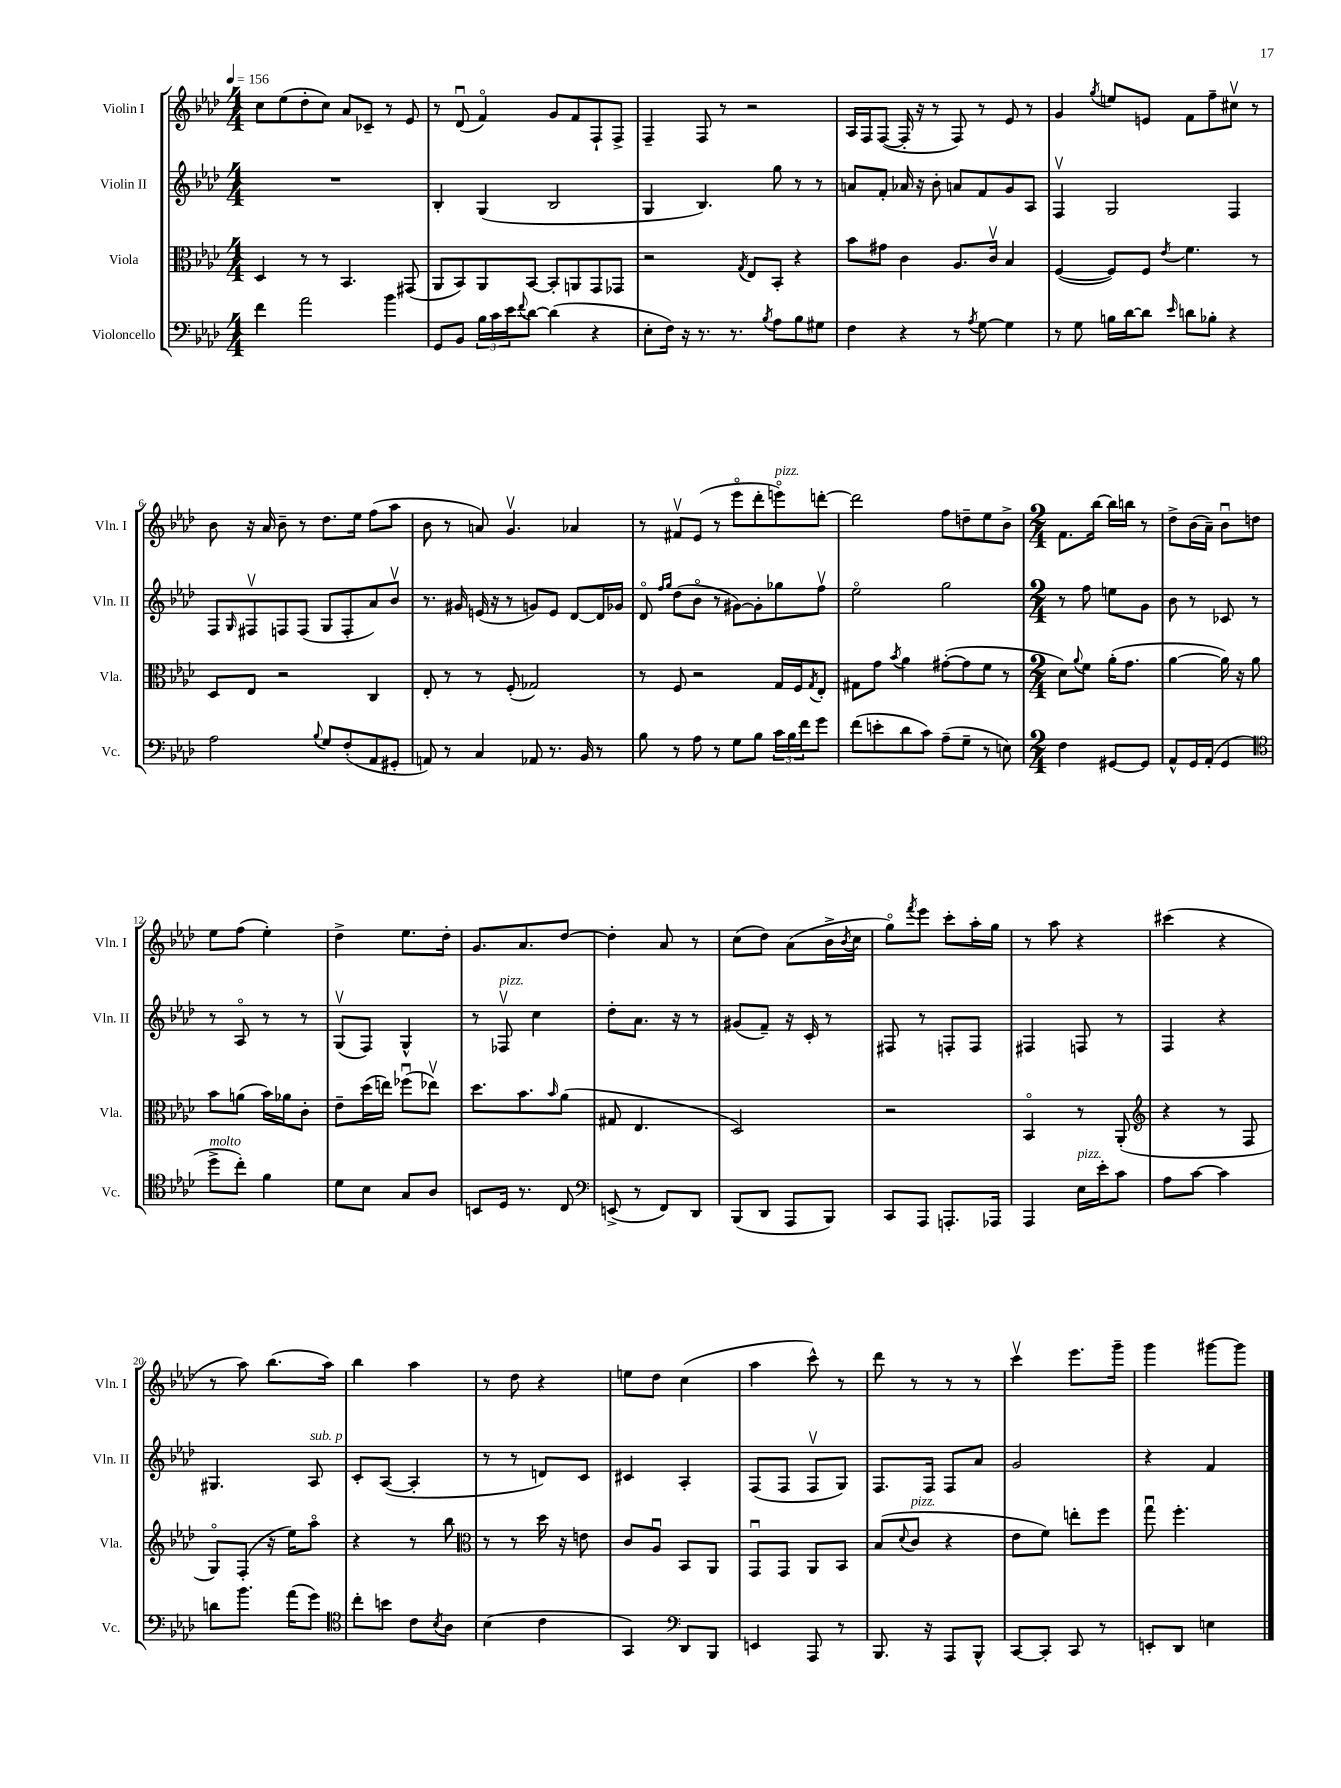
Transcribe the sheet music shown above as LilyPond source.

<<
\new StaffGroup <<
\new Staff = "s0" \with { instrumentName = "Violin I" shortInstrumentName = "Vln. I" } {
    \clef treble \key aes \major \numericTimeSignature \time 4/4 \tempo 4 = 156
    c''8 ees''8( des''8-. c''8) aes'8 ces'8-- r8 ees'8 |
    r8 des'8\downbow( f'4\flageolet) g'8 f'8 f8-! f8-> |
    f4-- f8 r8 r2 |
    aes16 f16 f8~( f16-. r16 r8 f8) r8 ees'8 r8 |
    g'4 \acciaccatura { g''8 } e''8 e'8 f'8 f''8-- cis''8\upbow r8 |
    bes'8 r16 aes'16 bes'8-- r8 des''8. ees''16 f''8( aes''8 |
    bes'8 r8 a'8) g'4.\upbow aes'4 |
    r8 fis'8\upbow ees'8( r8 ees'''8\flageolet des'''8-. e'''8\flageolet^\markup { \italic "pizz." }) d'''8~-. |
    d'''2 f''8 d''8-- ees''8 bes'8-> |
    \numericTimeSignature \time 2/4 f'8. bes''16~ bes''16 b''16 r8 |
    des''8-> bes'16( aes'16--) bes'8\downbow d''8 |
    ees''8 f''8( ees''4-.) |
    des''4-> ees''8. des''16-. |
    g'8. aes'8. des''8~ |
    des''4-. aes'8 r8 |
    c''8( des''8) aes'8( bes'16-> \acciaccatura { bes'8 } c''16 |
    g''8\flageolet) \acciaccatura { f'''8 } ees'''8 c'''8-. aes''16-. g''16 |
    r8 aes''8 r4 |
    cis'''4( r4 |
    r8 aes''8) bes''8.( aes''16) |
    bes''4 aes''4 |
    r8 des''8 r4 |
    e''8 des''8 c''4( |
    aes''4 c'''8-^) r8 |
    des'''8 r8 r8 r8 |
    c'''4\upbow ees'''8. g'''16-- |
    g'''4 gis'''8~ gis'''8 \bar "|." |
}
\new Staff = "s1" \with { instrumentName = "Violin II" shortInstrumentName = "Vln. II" } {
    \clef treble \key aes \major \numericTimeSignature \time 4/4
    R1 |
    bes4-. g4( bes2 |
    g4 bes4.) g''8 r8 r8 |
    a'8 f'8-. aes'16 r16 bes'8-. a'8 f'8 g'8 aes8 |
    f4\upbow g2 f4 |
    f8 \grace { g16 } fis8\upbow f8 f8( g8 f8-. aes'8) bes'8\upbow |
    r8. gis'16 e'16( r16 r8 g'8) e'8 des'8~ des'16 ges'16 |
    des'8\flageolet \grace { f''16 g''16 } des''8( bes'8\flageolet r8 gis'8~) gis'8-. ges''8 f''8\upbow |
    ees''2\flageolet g''2 |
    \numericTimeSignature \time 2/4 r8 f''8 e''8 g'8 |
    bes'8 r8 ces'8 r8 |
    r8 aes8\flageolet r8 r8 |
    g8\upbow( f8) g4-^ |
    r8 fes8\upbow^\markup { \italic "pizz." } c''4 |
    des''8-. aes'8. r16 r8 |
    gis'8( f'8--) r16 c'16-. r8 |
    fis8 r8 f8-. f8 |
    fis4 f8 r8 |
    f4 r4 |
    gis4. aes8^\markup { \italic "sub. p" } |
    c'8-. aes8~( aes4-. |
    r8 r8 d'8) c'8 |
    cis'4 aes4-. |
    f8( f8 f8\upbow g8) |
    f8. f16 f8 aes'8 |
    g'2 |
    r4 f'4 \bar "|." |
}
\new Staff = "s2" \with { instrumentName = "Viola" shortInstrumentName = "Vla." } {
    \clef alto \key aes \major \numericTimeSignature \time 4/4
    des4 r8 r8 bes,4. gis,8( |
    aes,8 bes,8) aes,8 bes,8~ bes,8-. a,8 g,8 ges,8 |
    r2 \acciaccatura { g8 } ees8 bes,8-. r4 |
    bes'8 gis'8 c'4 aes8. c'16\upbow bes4 |
    f4~( f8) f8 \acciaccatura { ees'8 } f'4. r8 |
    des8 ees8 r2 c4 |
    ees8-. r8 r8 f8-.( ges2) |
    r8 f8 r2 g16 f16 \acciaccatura { g8 } ees8-. |
    gis8 g'8 \acciaccatura { bes'8 } aes'4 gis'8~-.( gis'8 f'8 r8 |
    \numericTimeSignature \time 2/4 des'8) \appoggiatura { aes'8 } f'8 aes'16-.( g'8. |
    aes'4~ aes'16) r16 aes'8 |
    bes'8 a'8( bes'16) aes'16 c'8-. |
    ees'8-- des''16( e''16) fes''8\downbow( ees''8\upbow) |
    des''8. bes'8. \grace { bes'16 } aes'8( |
    gis8 ees4. |
    des2) |
    r2 |
    bes,4\flageolet r8 aes,8-.( |
    \clef treble r4 r8 f8 |
    g8\flageolet) f8-.( r16 ees''16) aes''8\flageolet |
    r4 r8 bes''8 |
    \clef alto r8 r8 des''16 r16 e'8 |
    c'8 aes8\downbow bes,8 aes,8 |
    g,8\downbow g,8 aes,8 bes,8 |
    bes8( \appoggiatura { des'8 } c'8^\markup { \italic "pizz." } r4 |
    ees'8 f'8) e''8-. f''8 |
    g''8\downbow f''4.-. \bar "|." |
}
\new Staff = "s3" \with { instrumentName = "Violoncello" shortInstrumentName = "Vc." } {
    \clef bass \key aes \major \numericTimeSignature \time 4/4
    f'4 aes'2 bes'4 |
    g,8 bes,8 \tuplet 3/2 { bes16 c'16 ees'16 } \appoggiatura { f'8 } des'8~ des'4( r4 |
    ees8-. f16) r16 r8. r8. \acciaccatura { bes8 } aes8 bes8 gis8 |
    f4 r4 r8 \acciaccatura { aes8 } g8~ g4 |
    r8 g8 b16 des'16~ des'8 \grace { ees'16 } d'8 bes8-. r4 |
    aes2 \appoggiatura { bes8 } g8 f8-.( aes,8 gis,8-. |
    a,8) r8 c4 aes,8 r8. bes,16 r8 |
    bes8 r8 aes8 r8 g8 bes8 \tuplet 3/2 { c'16 bes16 f'16 } g'8 |
    f'8( e'8-. des'8 c'8) aes8--( g8-- r8 e8) |
    \numericTimeSignature \time 2/4 f4 gis,8~ gis,8 |
    aes,8-^ g,16 aes,16-.( g,4 |
    \clef tenor des''8->^\markup { \italic "molto" } c''8-.) f'4 |
    des'8 bes8 g8 aes8 |
    b,8 des16 r8. c8 |
    \clef bass e,8->( r8 f,8) des,8 |
    bes,,8( des,8 aes,,8 bes,,8) |
    c,8 aes,,8 a,,8.-. aes,,16 |
    aes,,4 ees16^\markup { \italic "pizz." } ees'16-. c'8 |
    aes8 c'8~ c'4 |
    d'8 bes'8. aes'16( g'8) |
    \clef tenor c''8-. b'8 c'8 \acciaccatura { bes8 } aes8 |
    bes4( c'4 |
    g,4) \clef bass des,8 bes,,8 |
    e,4 aes,,8 r8 |
    bes,,8. r16 aes,,8 bes,,8-^ |
    c,8~ c,8-. c,8 r8 |
    e,8-. des,8 e4 \bar "|." |
}
>>
>>
